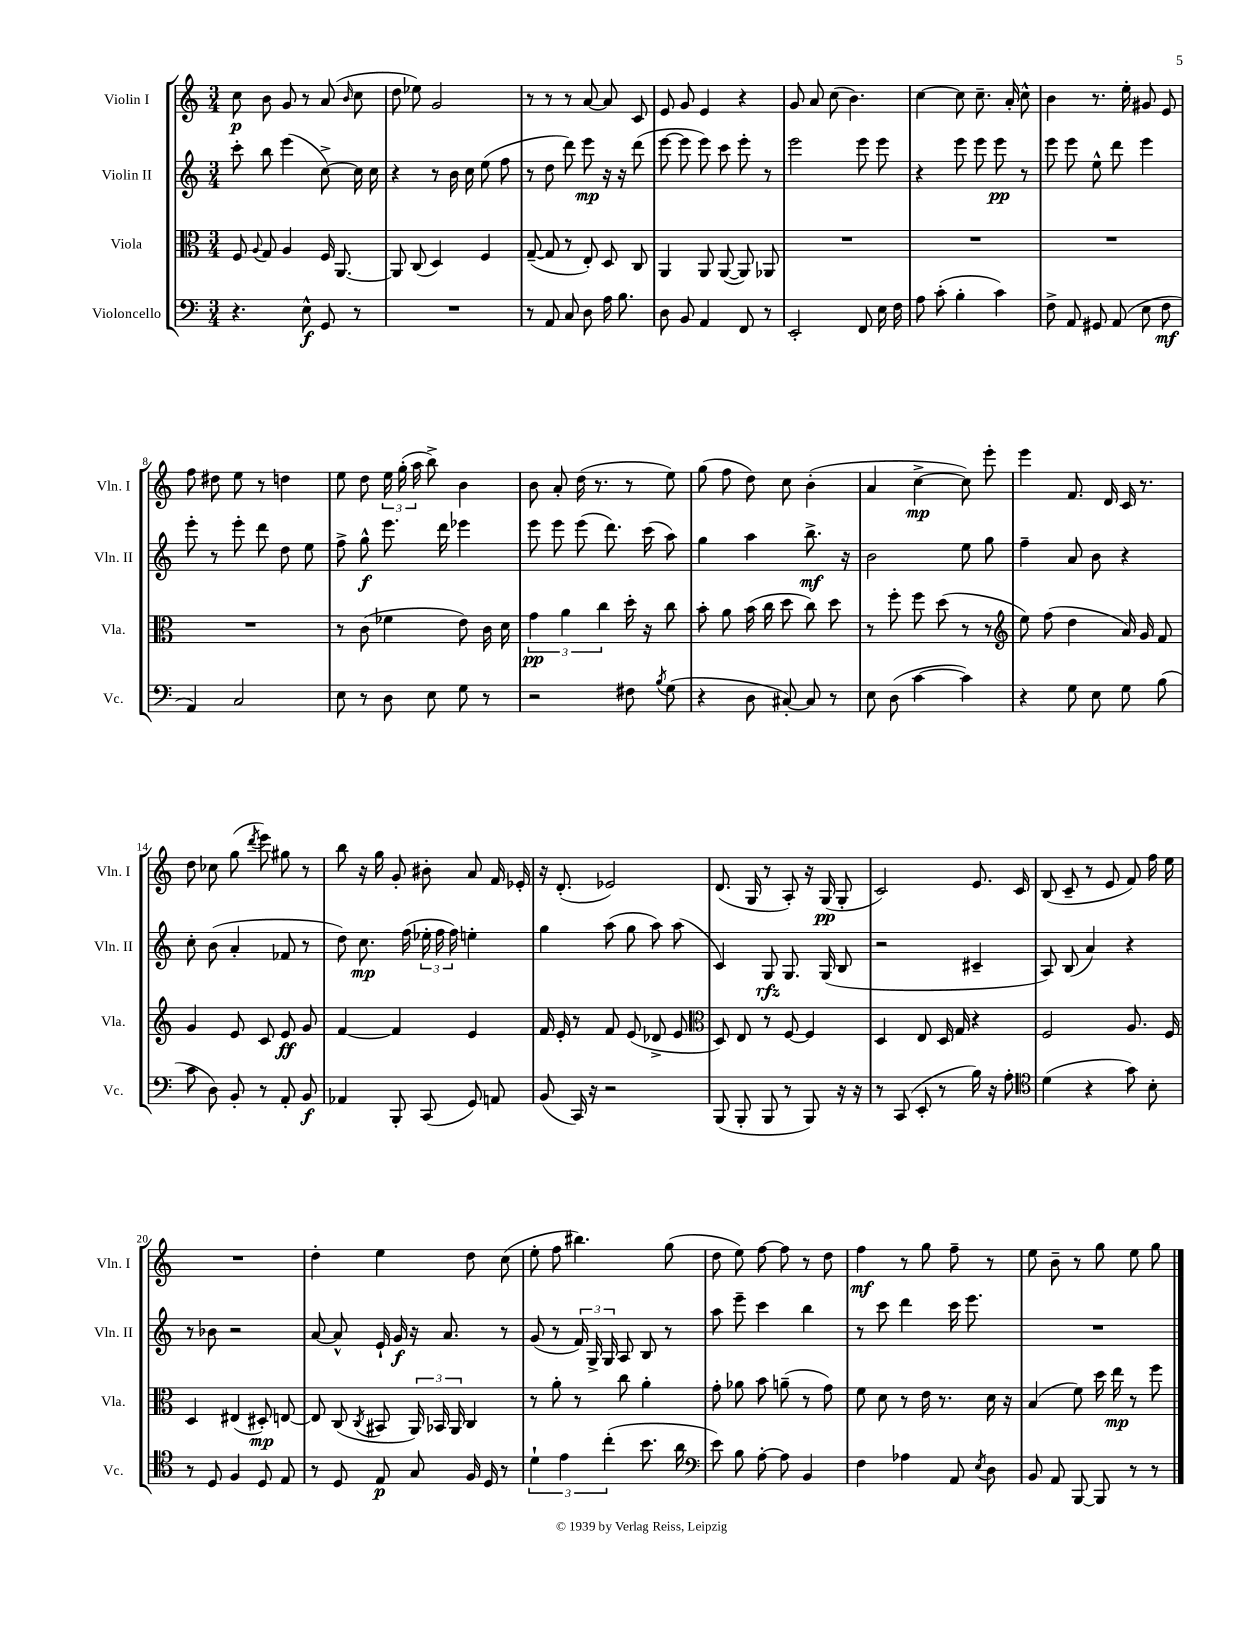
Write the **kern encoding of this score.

**kern	**kern	**kern	**kern
*staff4	*staff3	*staff2	*staff1
*clefF4	*clefC3	*clefG2	*clefG2
*k[]	*k[]	*k[]	*k[]
*M3/4	*M3/4	*M3/4	*M3/4
4.r	8F	8ccc'	8cc
.	8qqA	.	.
.	8G	8bb	8b
.	4A	(4eee	8g
8E^^	.	.	8r
8GG	16F	[8cc^)	(8a
.	[8.AA	.	.
.	.	.	16qqb
8r	.	16cc]	8cc
.	.	16cc	.
=	=	=	=
2.r	8AA]	4r	8dd
.	(8C	.	8ee-)
.	4D)	8r	2g
.	.	16b	.
.	.	16cc	.
.	4F	(8ee	.
.	.	8ff	.
=	=	=	=
8r	([8G~	8r	8r
8AA	8G]	8dd	8r
8C	8r	8ddd)	8r
8D	8E')	8eee	[8a
16A	8D	16r	8a]
8.B	.	16r	.
.	8C	(8ddd	8c
=	=	=	=
8D	4AA	[8eee	8e
8BB	.	8eee]	8g
4AA	8AA	8eee)	4e
.	([8AA	8ccc	.
8FF	8AA])	8eee'	4r
8r	8AA-	8r	.
=	=	=	=
2EE'	2.r	2eee	8g
.	.	.	8a
.	.	.	(8cc
.	.	.	4.b)
8FF	.	8eee	.
16E	.	8eee	.
16F	.	.	.
=	=	=	=
8A	2.r	4r	[4cc
(8c'	.	.	.
4B'	.	8eee	8cc]
.	.	8eee	8.cc~
4c)	.	8eee	.
.	.	.	16a'
.	.	8r	8cc^^
=	=	=	=
8F^	2.r	8eee	4b
8AA	.	8eee	.
8GG#	.	8ee^^	8.r
(8AA	.	8ddd	.
.	.	.	16ee'
8E	.	4eee	8g#
8F	.	.	8e
=	=	=	=
4AA)	2.r	8eee'	8ff
.	.	8r	8dd#
2C	.	8eee'	8ee
.	.	8ddd	8r
.	.	8dd	4dd
.	.	8ee	.
=	=	=	=
8E	8r	8ff^	8ee
8r	(8c	8gg^^	8dd
8D	4f-	8.eee	24ee
.	.	.	(24gg'
.	.	.	24aa
8E	.	.	8bb^)
.	.	16ddd	.
8G	8e)	4eee-	4b
8r	16c	.	.
.	16d	.	.
=	=	=	=
2r	6g	8eee	8b
.	.	8eee	8a'
.	6a	.	.
.	.	(8eee	(16dd
.	.	.	8.r
.	6cc	.	.
.	.	8.ddd)	.
8F#	16dd'	.	8r
.	16r	(16ccc	.
8qB	.	.	.
(8G	8cc	8aa)	8ee)
=	=	=	=
4r	8b'	4gg	(8gg
.	8a	.	8ff
8D	(16b	4aa	8dd)
.	16cc	.	.
[8C#')	8dd	.	8cc
8C#]	8cc)	8.bb^	(4b'
8r	8dd	.	.
.	.	16r	.
=	=	=	=
8E	8r	2b	4a
(8D	8ff'	.	.
[4c	8ff	.	[4cc^
.	(8dd	.	.
4c])	8r	8ee	8cc])
.	8r	8gg	8eee'
=	=	=	=
*	*clefG2	*	*
4r	8ee)	4ff~	4eee
.	(8ff	.	.
8G	4dd	8a	8.f
8E	.	8b	.
.	.	.	16d
8G	16a)	4r	16c
.	16g	.	8.r
(8B	8f	.	.
=	=	=	=
8c	4g	8cc'	8dd
8D)	.	(8b	8cc-
8BB'	8e	4a'	(8gg
.	.	.	8qddd
8r	8c	.	8eee)
8AA'	8e	8f-	8gg#
8BB	8g	8r	8r
=	=	=	=
4AA-	[4f	8dd)	8bb
.	.	8.cc	16r
.	.	.	16gg
8BBB'	4f]	.	8g'
.	.	(16ff	.
(8CC	.	24ee-'	8b#'
.	.	24ff	.
.	.	24ff)	.
8GG)	4e	4ee'	8a
8AA	.	.	16f
.	.	.	16e-'
=	=	=	=
(8BB	16f	4gg	16r
.	16e'	.	(8.d'
16CC)	8r	.	.
16r	.	.	.
2r	8f	(8aa	2e-)
.	(8e	8gg	.
.	8d-^	8aa)	.
.	8e	(8aa	.
=	=	=	=
*	*clefC3	*	*
(8BBB	8D)	4c)	(8.d
8BBB'	8E	.	.
.	.	.	16G
8BBB	8r	8G	8r
8r	[8F	8.G	8A')
8BBB)	4F]	.	16r
.	.	(16G	(16G
16r	.	8B	8G'
16r	.	.	.
=	=	=	=
8r	4D	2r	2c)
(8CC	.	.	.
8EE'	8E	.	.
8r	16D	.	.
.	16G	.	.
16B)	4r	4c#~	8.e
16r	.	.	.
8A'	.	.	.
.	.	.	16c
=	=	=	=
*clefC4	*	*	*
(4d	2F	8A)	(8B
.	.	(8B	8c~
4r	.	4a)	8r
.	.	.	8e
8g)	8.A	4r	8f)
8B'	.	.	16ff
.	16F	.	16ee
=	=	=	=
8r	4D	8r	2.r
8D	.	8b-	.
4F	(4E#	2r	.
8D	8D#')	.	.
8E	[8E	.	.
=	=	=	=
8r	8E]	[8a	4dd'
8D	(8C	8a^^]	.
.	8qC	.	.
8E	8BB#	16e`	4ee
.	.	16g	.
8G	24AA)	16r	.
.	24BB-	.	.
.	.	8.a	.
.	24AA	.	.
16F	4C	.	8dd
16D	.	.	.
8r	.	8r	(8cc
=	=	=	=
6d`	8r	(8g	8ee'
.	8a'	8r	8ff
6e	.	.	.
.	8r	24f)	4.bb#)
.	.	24G^	.
(6cc'	.	24G	.
.	8cc	8A	.
8.b	4a'	8B	.
.	.	8r	(8gg
16a	.	.	.
=	=	=	=
*clefF4	*	*	*
8e)	8g'	8aa	8dd
8B	8a-	8eee~	8ee)
[8A'	8b	4ccc	[8ff
8A]	(8a~	.	8ff]
4BB	8r	4bb	8r
.	8g)	.	8dd
=	=	=	=
4F	8f	8r	4ff
.	8d	8ccc	.
4A-	8r	4ddd	8r
.	16e	.	8gg
.	8.r	.	.
8AA	.	16ccc	8ff~
.	.	8.eee	.
8qE	.	.	.
8D	16d	.	8r
.	16r	.	.
=	=	=	=
8BB	(4B	2.r	8ee
8AA	.	.	8b~
[8BBB	8f)	.	8r
8BBB]	16dd	.	8gg
.	16ee	.	.
8r	8r	.	8ee
8r	8ff	.	8gg
==	==	==	==
*-	*-	*-	*-
